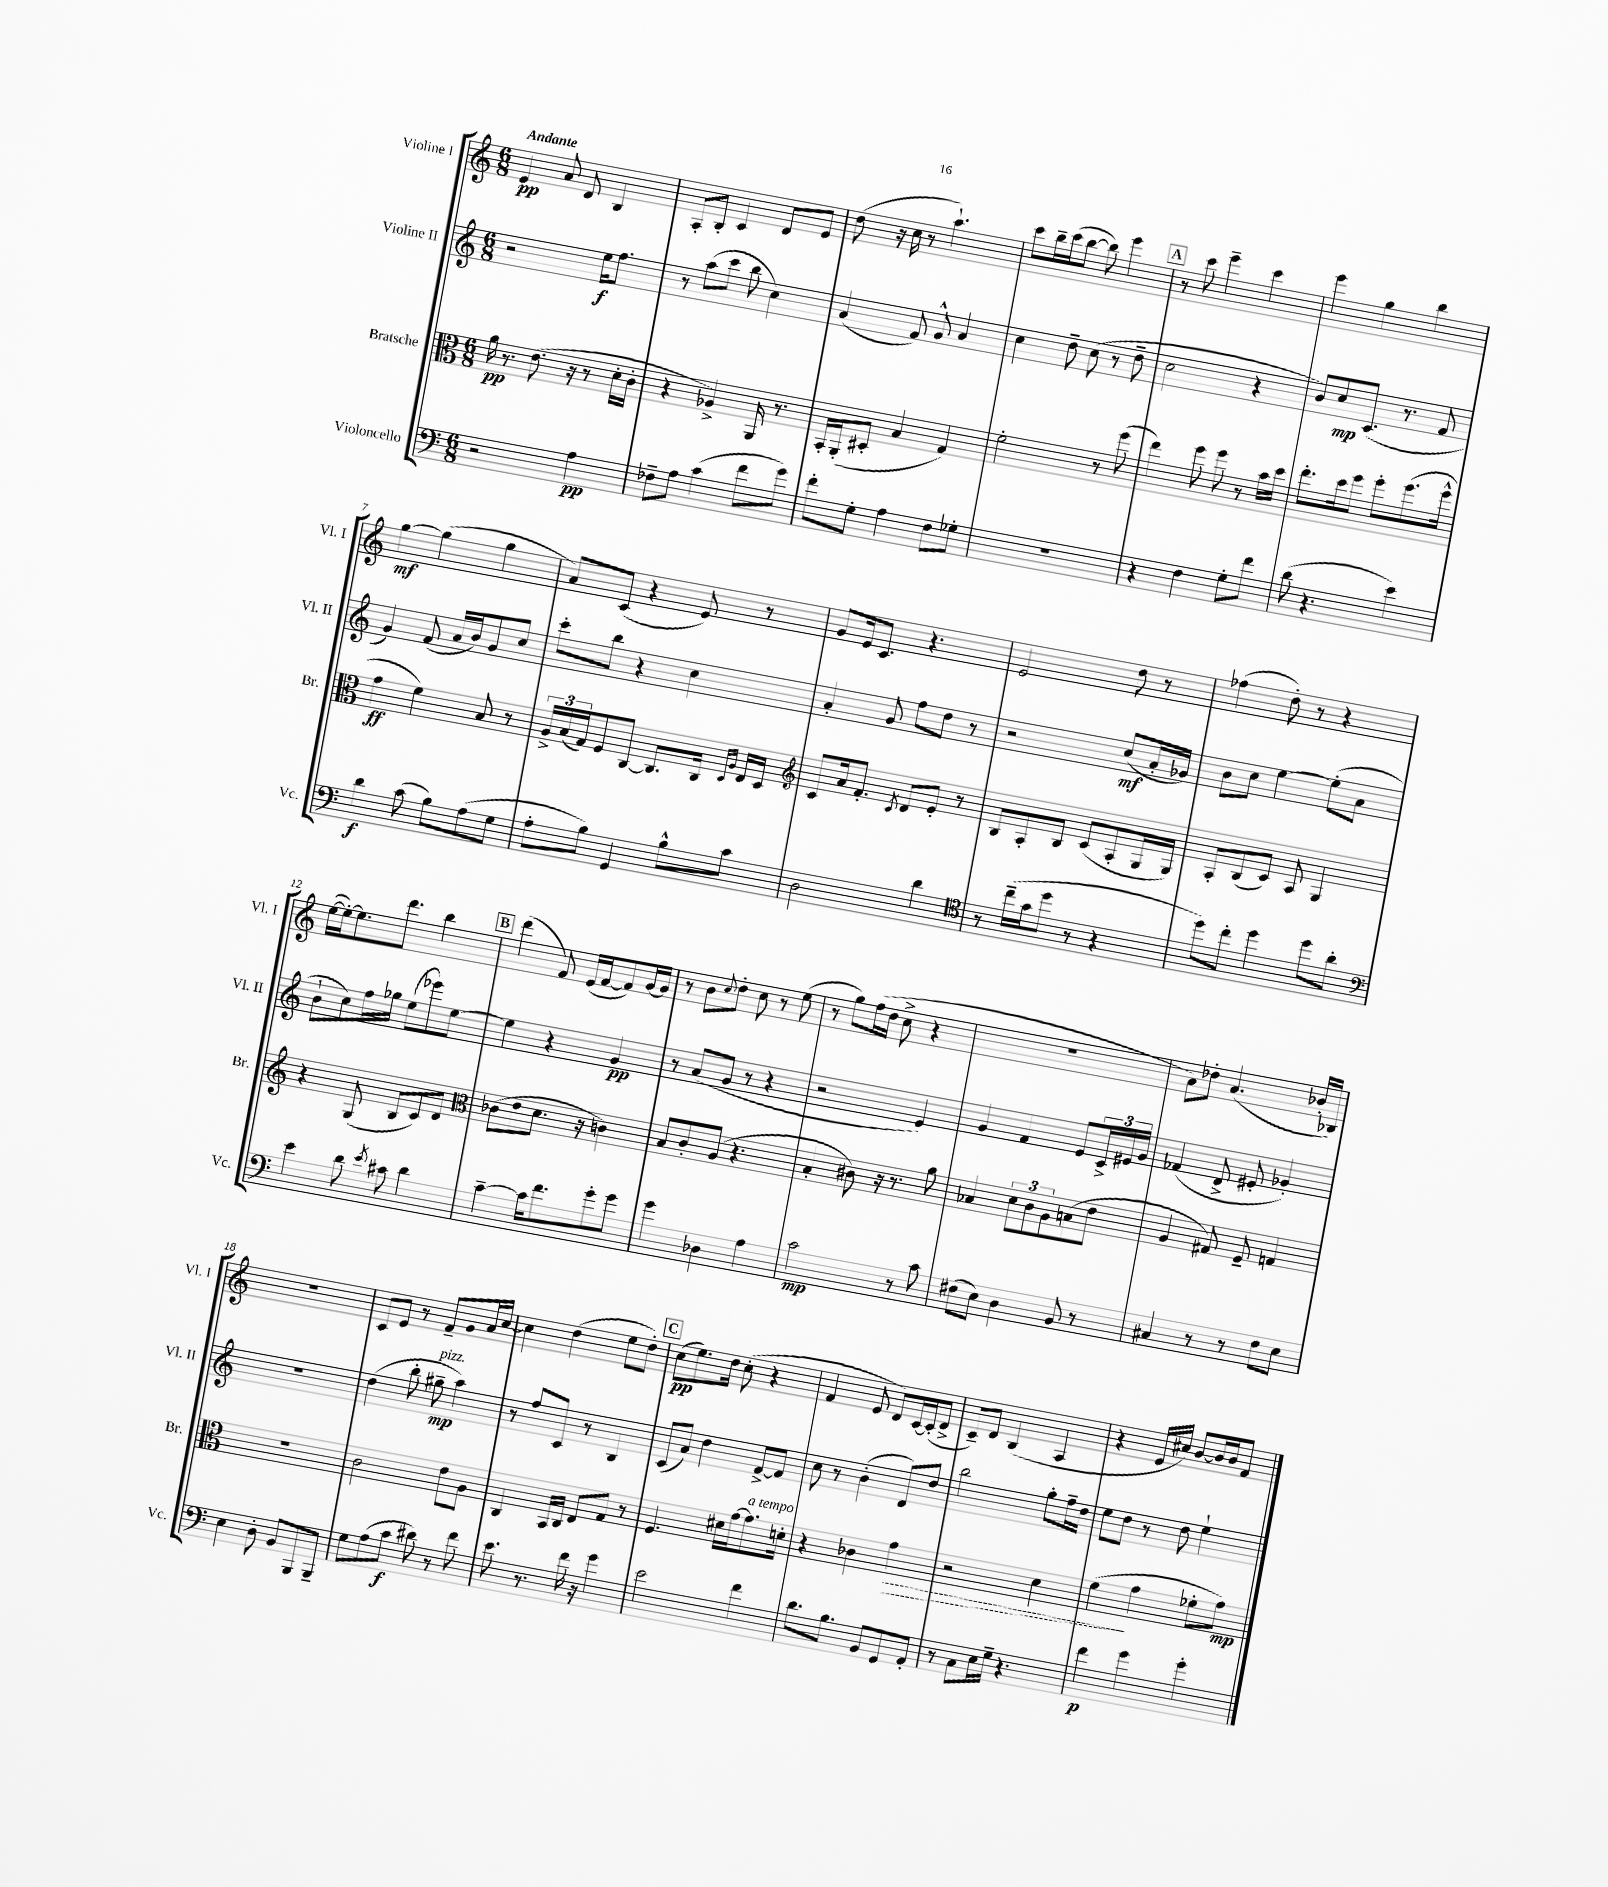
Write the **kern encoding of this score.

**kern	**kern	**kern	**kern
*staff4	*staff3	*staff2	*staff1
*clefF4	*clefC3	*clefG2	*clefG2
*k[]	*k[]	*k[]	*k[]
*M6/8	*M6/8	*M6/8	*M6/8
2r	16a\	2r	4e/
.	8.r	.	.
.	(8.e\	.	8a/
.	.	.	8d/
.	16r	.	.
4A\	8r	16ee\LK	4B/
.	.	8.ff\J	.
.	16d'\LL	.	.
.	16c'\JJ	.	.
=	=	=	=
8F-~\L	4r	8r	8A'/L
8A\J	.	(8aa\L	8B'/J
(4c\	4A-^/)	8ccc\J	4c/
.	.	8bb\	.
8f\L	16AA/	4cc\)	8d/L
.	8.r	.	.
8g\J)	.	.	8e/J
=	=	=	=
8f'\L	16BB'/LL	(4a/	(8dd\
.	(16AA'/J	.	.
8G'\J	8D#'/J	.	16r
.	.	.	16cc\
4A\	4B/	8f/)	8r
.	.	8g^^/	4.aa`\)
8F\L	4G/)	4a/	.
8G-'\J	.	.	.
=	=	=	=
2.r	2f'\	4cc\	8ccc\L
.	.	.	16bb~\L
.	.	.	(16ccc\J
.	.	8dd~\	[8bb\J
.	.	(8cc\	8bb\])
.	8r	8r	4eee\
.	(8ff\	8dd~\	.
=	=	=	=
4r	4ee\)	2cc\	8r
.	.	.	8ccc\
4F\	8ff\	.	4eee~\
.	8ff\	.	.
8G'\L	8r	4r	4ccc\
8f\J	16b\LL	.	.
.	16dd\JJ	.	.
=	=	=	=
(8d\	8.ee'\L	8b/L)	4eee\
4.r	.	8cc/	.
.	16dd\k	.	.
.	8ff\J	(8.c/J	4gg\
.	8ff'\L	.	.
.	.	8.r	.
4e\)	(8.ff\	.	4bb\
.	.	8f/	.
.	16ff^^\Jk	.	.
=	=	=	=
4d\	4g\	4g/)	[4gg\
(8c\	4f\)	(8f/	(4gg\]
8B\L)	.	16a/LL	.
.	.	16b/J)	.
(8A\	8B/	8g/	4gg\
8G\J	8r	8cc/J	.
=	=	=	=
8A'\L	24A^/LL	8ccc'\L	8a/L)
.	(24B/	.	.
.	24G/J)	.	.
8B\J)	8F/	8bb\J	(8c/J
4GG/	[8C/J	4r	4r
.	8.C/]L	.	.
8B^^\L	.	4cc\	8e/)
.	16C/Jk	.	.
.	16qqD/LL	.	.
.	16qqA/JJ	.	.
8c\J	16E/LL	.	8r
.	16D/JJ	.	.
=	=	=	=
*	*clefG2	*	*
2D\	8c/L	4a'/	8g/L
.	16a/k	.	16e/k
.	8.f'/J	.	8.c/J
.	.	8g/	.
.	8qc/	.	.
.	8d/L	8ff\L	4.r
4d\	8e'/J	8dd\J	.
.	8r	8r	.
=	=	=	=
*clefC4	*	*	*
8r	8B/L	2r	2e/
(16cc~\LL	8A'/	.	.
16g\J	.	.	.
8dd\J	8B/J	.	.
8r	(8c/L	.	.
4r	8A'/	(8cc/L	8dd\
.	16G/L	16a'/L	8r
.	16G/JJ)	16g-/JJ)	.
=	=	=	=
8dd\L)	8A'/L	8b\L	(4ff-\
8cc'\J	(8B/	8cc\J	.
4dd\	8c/J)	[4ee\	8dd'\)
.	8A/	.	8r
8dd\L	4G/	(8ee'\]L	4r
8a'\J	.	8a\J	.
=	=	=	=
*clefF4	*	*	*
4e\	4r	8b`\L	([16ee\LL
.	.	.	16ee'\_J)
.	.	8cc\)	8.ee\]
8d\	(8G/	16ff\L	.
.	.	16gg-\JJ	8.ddd\J
8qe/	.	.	.
8c#\	8B/L	(8ee\L	.
4d\	8c/)	8eee-\)	4bb\
.	8d/J	[8ee\J	.
=	=	=	=
*	*clefC3	*	*
[4c~\	(8c-\L	4ee\]	(4ddd\
.	8e\	.	.
16c\]LK	8.d\J	4r	8f/)
8.f\	.	.	.
.	.	.	(16e/LL
.	16r	.	[16f/J
8g'\	4c\)	4g/	8f/])
8g\J	.	.	[16g/L
.	.	.	16g/]JJ
=	=	=	=
4g\	8B/L	8r	8r
.	8c'/	(8a/L	8b\L
.	.	.	8qqcc/
4D-\	(8A/J	8g/J	8dd'\J
.	4.r	8r	8cc\
4A\	.	4r	8r
.	.	.	(8ee\
=	=	=	=
2c\	4B'/	2r	8r
.	.	.	8gg\L)
.	8c#\)	.	(16ff\L
.	.	.	16dd\JJ
.	16r	.	8cc^\
.	8.r	.	.
8r	.	4e/)	4r
8c\	8a\	.	.
=	=	=	=
(8F#\L	4B-/	4g/	2.r
8E\J)	.	.	.
4D\	12d\L	4f/	.
.	12c\	.	.
.	12A\	.	.
8BB/	(8B\	8e/L	.
8r	8e\J	24c^/L	.
.	.	24e#/	.
.	.	24g/JJ	.
=	=	=	=
4C#/	4A/	(4f-/	8a\L)
.	.	.	8dd-'\J
8r	8G#/)	8d^/	(4.a/
8r	8F~/	8e#'/	.
8F\L	4G/	4g-'/)	.
8E\J	.	.	16b-'/LL
.	.	.	16B-/JJ)
=	=	=	=
4E\	2.r	2.r	2.r
8D'\	.	.	.
8BB/L	.	.	.
8BBB/	.	.	.
8BBB~/J	.	.	.
=	=	=	=
8G\L	2c\	(4dd\	8c/L
(8A\	.	.	8e/J
8c\J	.	8bb'\	8r
8d#\)	.	8gg#~\	8f~/L
8r	8e\L	4aa\)	8g/
8f\	8A\J	.	16a/L
.	.	.	[16cc/JJ
=	=	=	=
8.e\	4C/	8r	4cc\]
.	.	8ff/L	.
8.r	.	.	.
.	16BB/LL	8c/J	(4dd\
.	16C/JJ	.	.
16f\	8E/L	8r	.
16r	.	.	.
4g\	8G/J	4B/	8ee\L
.	8r	.	8dd'\J)
=	=	=	=
2e\	4.F/	(8c/L	(8cc\L
.	.	8a/J)	8.ee\)
.	.	4dd\	.
.	.	.	16dd\Jk
.	16d#\LL	.	(8cc'\
.	[16g\J	.	.
4f\	8.g\]	[8f^/L	4r
.	.	8f/]J	.
.	16d'\Jk	.	.
=	=	=	=
8.d\L	4r	8cc\	4f/
.	.	8r	.
8.B\J	.	.	.
.	4c-\	(4b'\	8e/
8BB/L	.	.	8d/L)
8GG/	4g\	8d/L)	[16c/L
.	.	.	(16c'/]J
8AA'/J	.	8dd/J	8d^/J
=	=	=	=
8r	2r	2bb\	8c~/L)
8C\L	.	.	8d/J
16E\L	.	.	(4B/
16G~\JJ	.	.	.
4.r	.	.	.
.	4d\	8gg'\L	4A/
.	.	16ff~\L	.
.	.	16dd\JJ	.
=	=	=	=
4f\	(4f\	8ee\L	4r
.	.	8dd\J	.
4g\	4g\	8r	16e/LL
.	.	.	16cc#/JJ)
.	.	8dd\	[8b/L
4g'\	8f-'\L	4ee`\	16b/]L
.	.	.	16b/J
.	8g\J)	.	8f/J
==	==	==	==
*-	*-	*-	*-
